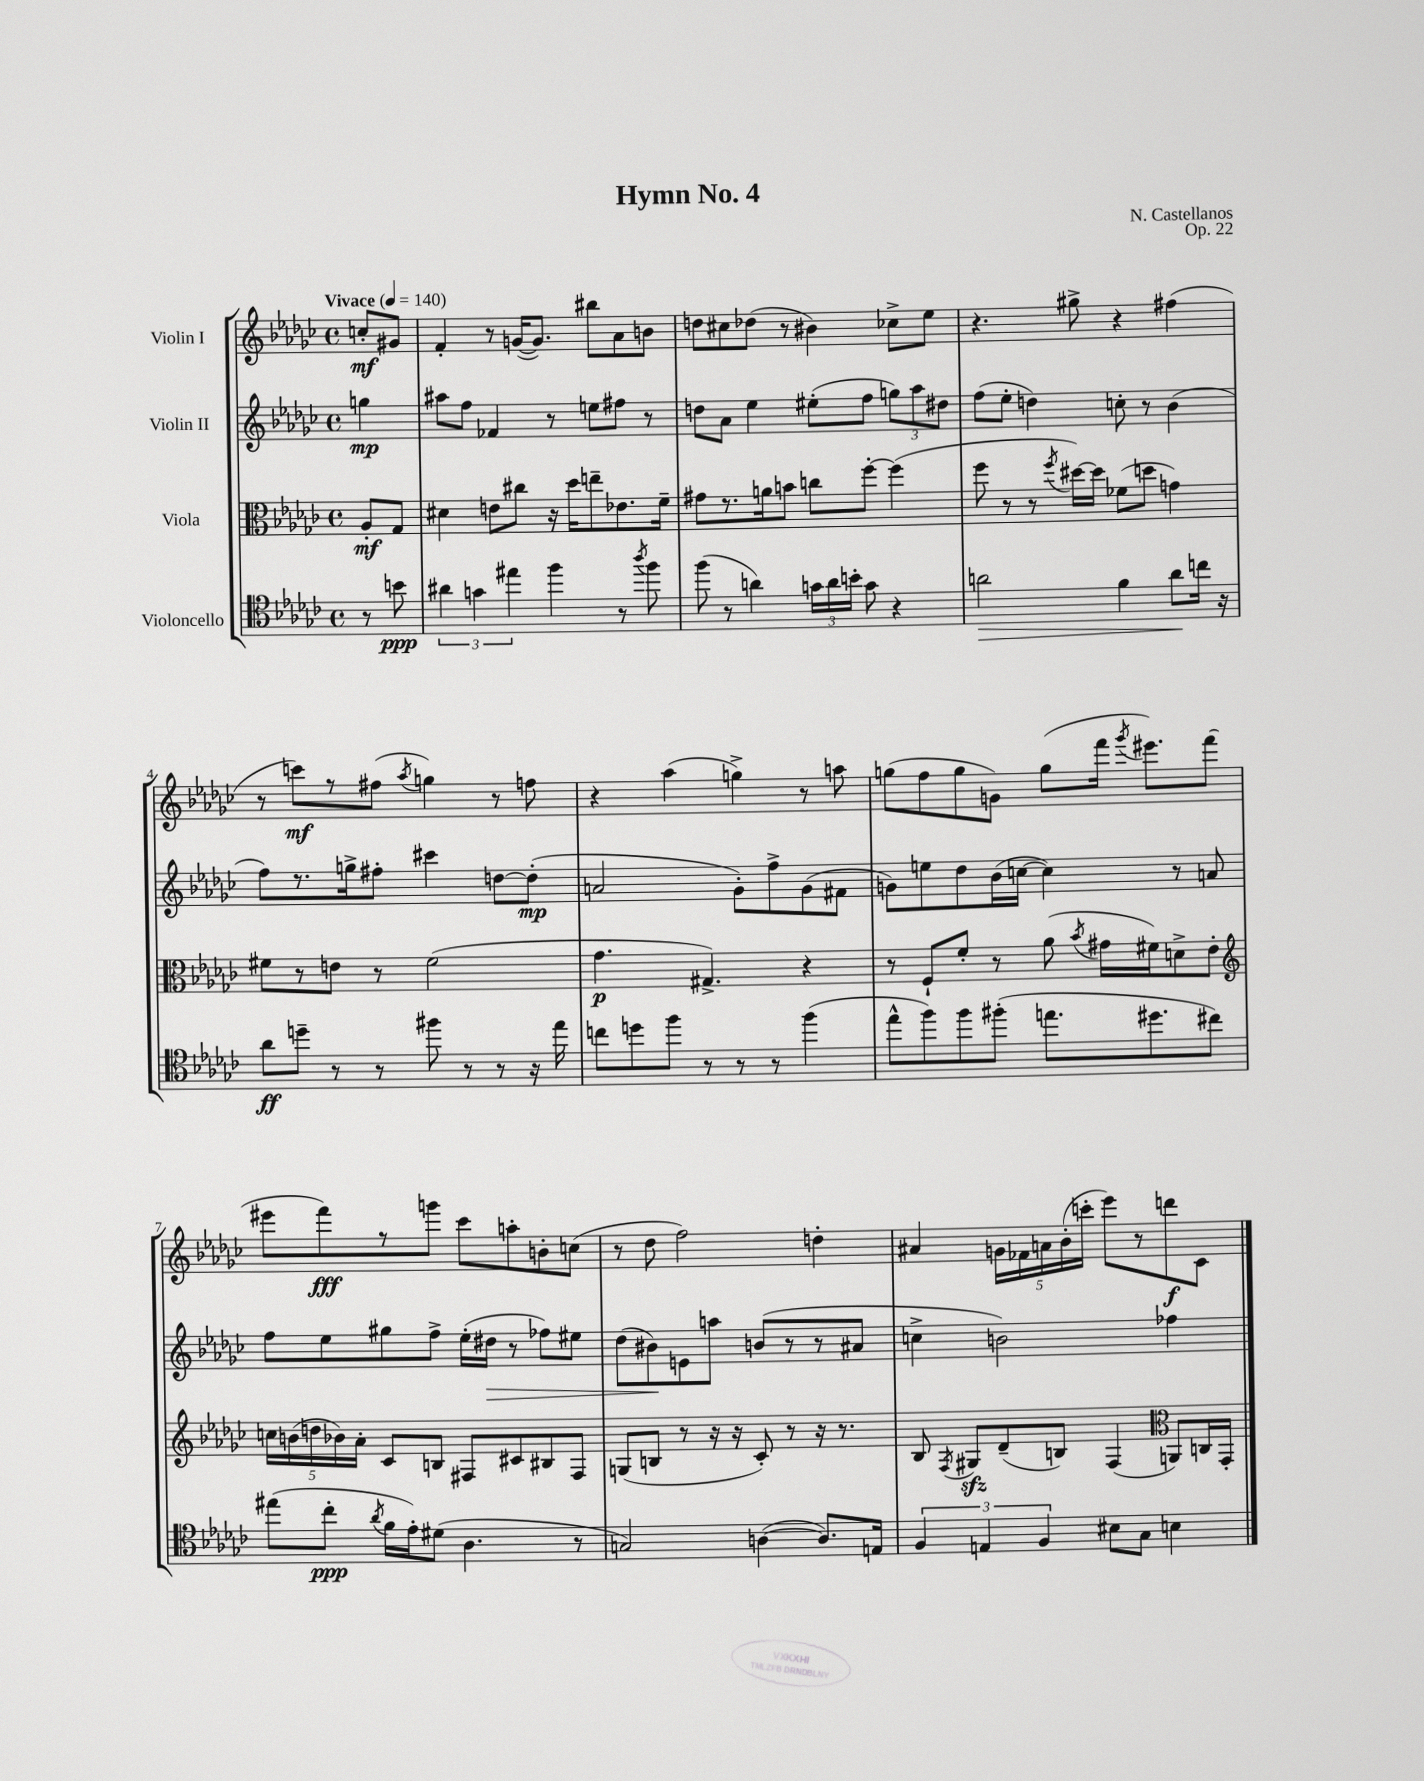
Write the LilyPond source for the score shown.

\header { title = "Hymn No. 4" composer = "N. Castellanos" opus = "Op. 22" }
<<
\new StaffGroup <<
\new Staff = "s0" \with { instrumentName = "Violin I" } {
    \clef treble \key ges \major \defaultTimeSignature \time 4/4 \partial 4 \tempo "Vivace" 4 = 140
    \autoBeamOff c''8[-.\mf gis'8] |
    f'4-. r8 g'16[~( g'8.]) bis''8[ aes'8 b'8] |
    d''8[ cis''8 des''8]( r8 bis'4) ces''8[-> ees''8] |
    r4. gis''8-> r4 fis''4( |
    r8 c'''8[\mf) r8 fis''8]( \acciaccatura { aes''8 } g''4) r8 f''8 |
    r4 aes''4( g''4->) r8 a''8 |
    g''8[( f''8 g''8 g'8]) g''8[( f'''16] \acciaccatura { ges'''8 } eis'''8.[) f'''8]( |
    eis'''8[ f'''8\fff) r8 g'''8] ces'''8[ a''8-. b'8-. c''8]( |
    r8 des''8 f''2) d''4-. |
    ais'4 \tuplet 5/4 { g'16[ fes'16 a'16 bes'16-.( c'''16]-. } ees'''8[) r8 d'''8\f ces'8] \bar "|." |
}
\new Staff = "s1" \with { instrumentName = "Violin II" } {
    \clef treble \key ges \major \defaultTimeSignature \time 4/4 \partial 4
    \autoBeamOff g''4\mp |
    ais''8[ f''8] fes'4 r8 e''8[ fis''8] r8 |
    d''8[ aes'8] ees''4 eis''8[-.( f''8] \tuplet 3/2 { g''8[) aes''8 dis''8] } |
    f''8[( ees''8]-. d''4) c''8-. r8 bes'4( |
    f''8[) r8. g''16-> fis''8]-. cis'''4 d''8[~ d''8]-.\mp( |
    a'2 ges'8[-.) f''8-> ges'8( fis'8] |
    g'8[) e''8 des''8 bes'16( c''16]~ c''4) r8 a'8 |
    f''8[ ees''8 gis''8 f''8]-> ees''16[-.( dis''16]\> r8 fes''8[) eis''8] |
    des''8[( bis'8\!) e'8 a''8] b'8[( r8 r8 ais'8] |
    c''4-> b'2) fes''4 \bar "|." |
}
\new Staff = "s2" \with { instrumentName = "Viola" } {
    \clef alto \key ges \major \defaultTimeSignature \time 4/4 \partial 4
    \autoBeamOff aes8[-.\mf ges8] |
    dis'4 e'8[ cis''8] r16 des''16[ e''8-- ees'8. f'16]-- |
    gis'8[ r8. a'16 b'8] c''8[ f''8]~-. f''4( |
    f''8 r8 r8 \acciaccatura { f''8 } dis''16[~) dis''16] fes'8[( d''8] g'4) |
    fis'8[ r8 e'8] r8 fis'2( |
    ges'4.\p gis4.->) r4 |
    r8 f8[-! f'8]-. r8 aes'8( \acciaccatura { bes'8 } gis'16[ fis'16) d'8-> ees'8]-. |
    \clef treble \tuplet 5/4 { c''16[ b'16( d''16 bes'16) aes'16]-. } ces'8[ b8] fis8[ cis'8 bis8 fis8] |
    g8[( b8] r8 r16 r16 ces'8-.) r8 r16 r8. |
    bes8 \acciaccatura { f8 } gis8[\sfz des'8--( b8]) f4( \clef alto a,8[) c16 ges,16]-. \bar "|." |
}
\new Staff = "s3" \with { instrumentName = "Violoncello" } {
    \clef tenor \key ges \major \defaultTimeSignature \time 4/4 \partial 4
    \autoBeamOff r8 b'8\ppp |
    \tuplet 3/2 { ais'4 g'4 eis''4 } f''4 r8 \acciaccatura { aes''8 } f''8 |
    f''8( r8 a'4) \tuplet 3/2 { g'16[ a'16 b'16]-. } g'8 r4 |
    a'2\> f'4 a'8[\! c''16] r16 |
    aes'8[\ff d''8]-- r8 r8 fis''8 r8 r8 r16 ees''16 |
    c''8[ d''8 f''8] r8 r8 r8 f''4( |
    ees''8[-^ f''8) f''8 fis''8]-.( e''8.[ dis''8. cis''8]) |
    eis''8[( ces''8]-.\ppp \acciaccatura { aes'8 } f'16[ ees'16-.) dis'8]( aes4. r8 |
    g2) a4~( a8.[) e16] |
    \tuplet 3/2 { f4 e4 f4 } bis8[ ges8] b4 \bar "|." |
}
>>
>>
